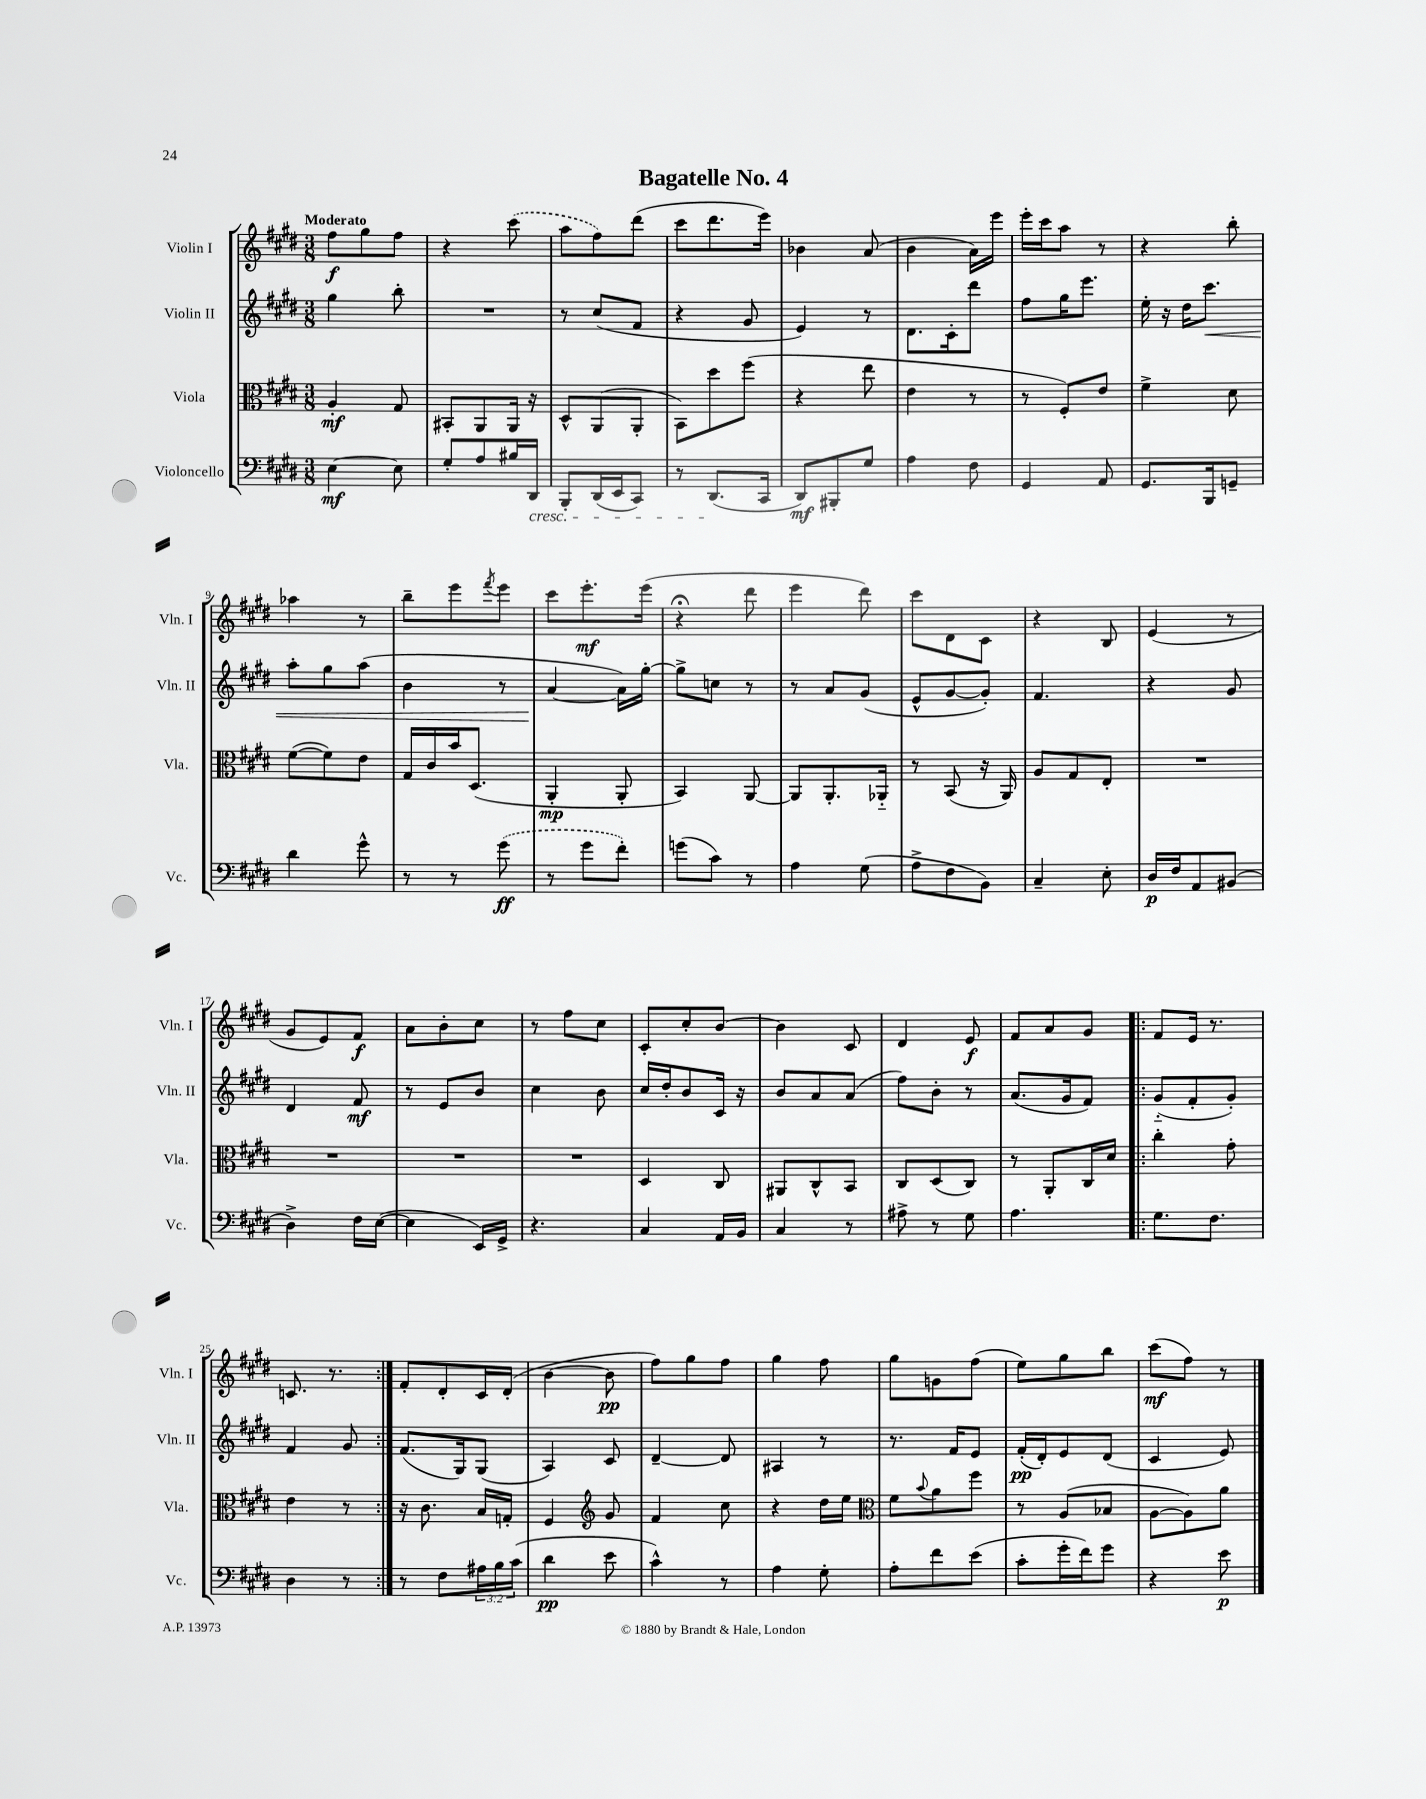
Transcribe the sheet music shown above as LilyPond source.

\header { title = "Bagatelle No. 4" }
<<
\new StaffGroup <<
\new Staff = "s0" \with { instrumentName = "Violin I" shortInstrumentName = "Vln. I" } {
    \clef treble \key e \major \numericTimeSignature \time 3/8 \tempo "Moderato"
    fis''8\f gis''8 fis''8 |
    r4 \once \slurDashed cis'''8( |
    a''8 fis''8) dis'''8( |
    cis'''8 dis'''8. e'''16) |
    bes'4 a'8( |
    b'4 a'16) e'''16 |
    e'''16-. cis'''16 a''8 r8 |
    r4 b''8-. |
    aes''4 r8 |
    b''8-- e'''8 \acciaccatura { fis'''8 } e'''8 |
    cis'''8 e'''8.-.\mf e'''16( |
    r4\fermata dis'''8 |
    e'''4 dis'''8) |
    cis'''8 dis'8 cis'8 |
    r4 b8 |
    e'4( r8 |
    gis'8 e'8) fis'8\f |
    a'8 b'8-. cis''8 |
    r8 fis''8 cis''8 |
    cis'8-. cis''8-. b'8~ |
    b'4 cis'8 |
    dis'4 e'8\f |
    fis'8 a'8 gis'8 |
    \repeat volta 2 { fis'8 e'16 r8. |
    c'8. r8. | }
    fis'8-. dis'8-. cis'16 dis'16-.( |
    b'4~ b'8\pp |
    fis''8) gis''8 fis''8 |
    gis''4 fis''8 |
    gis''8 g'8 fis''8( |
    e''8) gis''8 b''8 |
    cis'''8\mf( fis''8) r8 \bar "|." |
}
\new Staff = "s1" \with { instrumentName = "Violin II" shortInstrumentName = "Vln. II" } {
    \clef treble \key e \major \numericTimeSignature \time 3/8
    gis''4 b''8-. |
    R4. |
    r8 cis''8( fis'8 |
    r4 gis'8 |
    e'4) r8 |
    dis'8. cis'16-. dis'''8 |
    fis''8 gis''16 e'''8. |
    e''16-. r16 dis''16 cis'''8.\< |
    a''8-. gis''8 a''8( |
    b'4 r8 |
    a'4~\! a'16) gis''16~-. |
    gis''8-> c''8 r8 |
    r8 a'8 gis'8( |
    e'8-^ gis'8~ gis'8-.) |
    fis'4. |
    r4 gis'8 |
    dis'4 fis'8\mf |
    r8 e'8 b'8 |
    cis''4 b'8 |
    cis''16 dis''16-. b'8 cis'16 r16 |
    b'8 a'8 a'8( |
    fis''8) b'8-. r8 |
    a'8.( gis'16 fis'8) |
    \repeat volta 2 { gis'8-_( fis'8-. gis'8-.) |
    fis'4 gis'8 | }
    fis'8.( gis16) gis8( |
    a4) cis'8 |
    dis'4~-- dis'8 |
    ais4 r8 |
    r8. fis'16 e'8 |
    fis'16-.\pp( dis'16-.) e'8 dis'8( |
    cis'4 e'8) \bar "|." |
}
\new Staff = "s2" \with { instrumentName = "Viola" shortInstrumentName = "Vla." } {
    \clef alto \key e \major \numericTimeSignature \time 3/8
    a4-.\mf gis8 |
    bis,8-. a,8 a,16 r16 |
    dis8-^ a,8( a,8-. |
    b,8) dis''8 fis''8( |
    r4 e''8 |
    e'4 r8 |
    r8 fis8-.) e'8 |
    fis'4-> dis'8 |
    fis'8~( fis'8) e'8 |
    gis16 cis'16 b'16 dis8.( |
    a,4-.\mp a,8-. |
    b,4) a,8~ |
    a,8 a,8.-. aes,16-_ |
    r8 b,8( r16 a,16) |
    a8 gis8 e8-. |
    R4. |
    R4. |
    R4. |
    R4. |
    dis4 cis8 |
    ais,8 cis8-^ b,8 |
    cis8 dis8( cis8) |
    r8 a,8-. cis16 dis'16 |
    \repeat volta 2 { cis''4-. gis'8-. |
    e'4 r8 | }
    r16 cis'8. b16 g16-. |
    fis4 \clef treble gis'8 |
    fis'4 cis''8 |
    r4 dis''16 e''16 |
    \clef alto fis'8 \appoggiatura { b'8 } a'8 fis''8 |
    r8 a8( bes8 |
    a8~ a8) a'8 \bar "|." |
}
\new Staff = "s3" \with { instrumentName = "Violoncello" shortInstrumentName = "Vc." } {
    \clef bass \key e \major \numericTimeSignature \time 3/8 \override Staff.TupletNumber.text = #tuplet-number::calc-fraction-text
    e4~\mf e8 |
    gis8-. a8 bis16 dis,16\cresc |
    b,,8-. dis,16( e,16 cis,8) |
    r8 dis,8.\!( cis,16 |
    dis,8\mf) bis,,8-. gis8 |
    a4 fis8 |
    gis,4 a,8 |
    gis,8. b,,16 g,8-- |
    dis'4 gis'8-^ |
    r8 r8 \once \slurDashed gis'8\ff( |
    r8 gis'8 fis'8-.) |
    g'8( cis'8) r8 |
    a4 gis8( |
    a8-> fis8 b,8) |
    cis4-- e8-. |
    dis16\p fis16 a,8 bis,8( |
    dis4->) fis16 e16~( |
    e4 e,16) gis,16-> |
    r4. |
    cis4 a,16 b,16 |
    cis4 r8 |
    ais8-> r8 gis8 |
    a4. |
    \repeat volta 2 { gis8. fis8. |
    dis4 r8 | }
    r8 fis8 \tuplet 3/2 { ais16 b16 cis'16( } |
    dis'4\pp e'8 |
    cis'4-^) r8 |
    a4 gis8-. |
    a8-. fis'8 e'8( |
    cis'8-. gis'16-. fis'16) gis'8 |
    r4 e'8\p \bar "|." |
}
>>
>>
